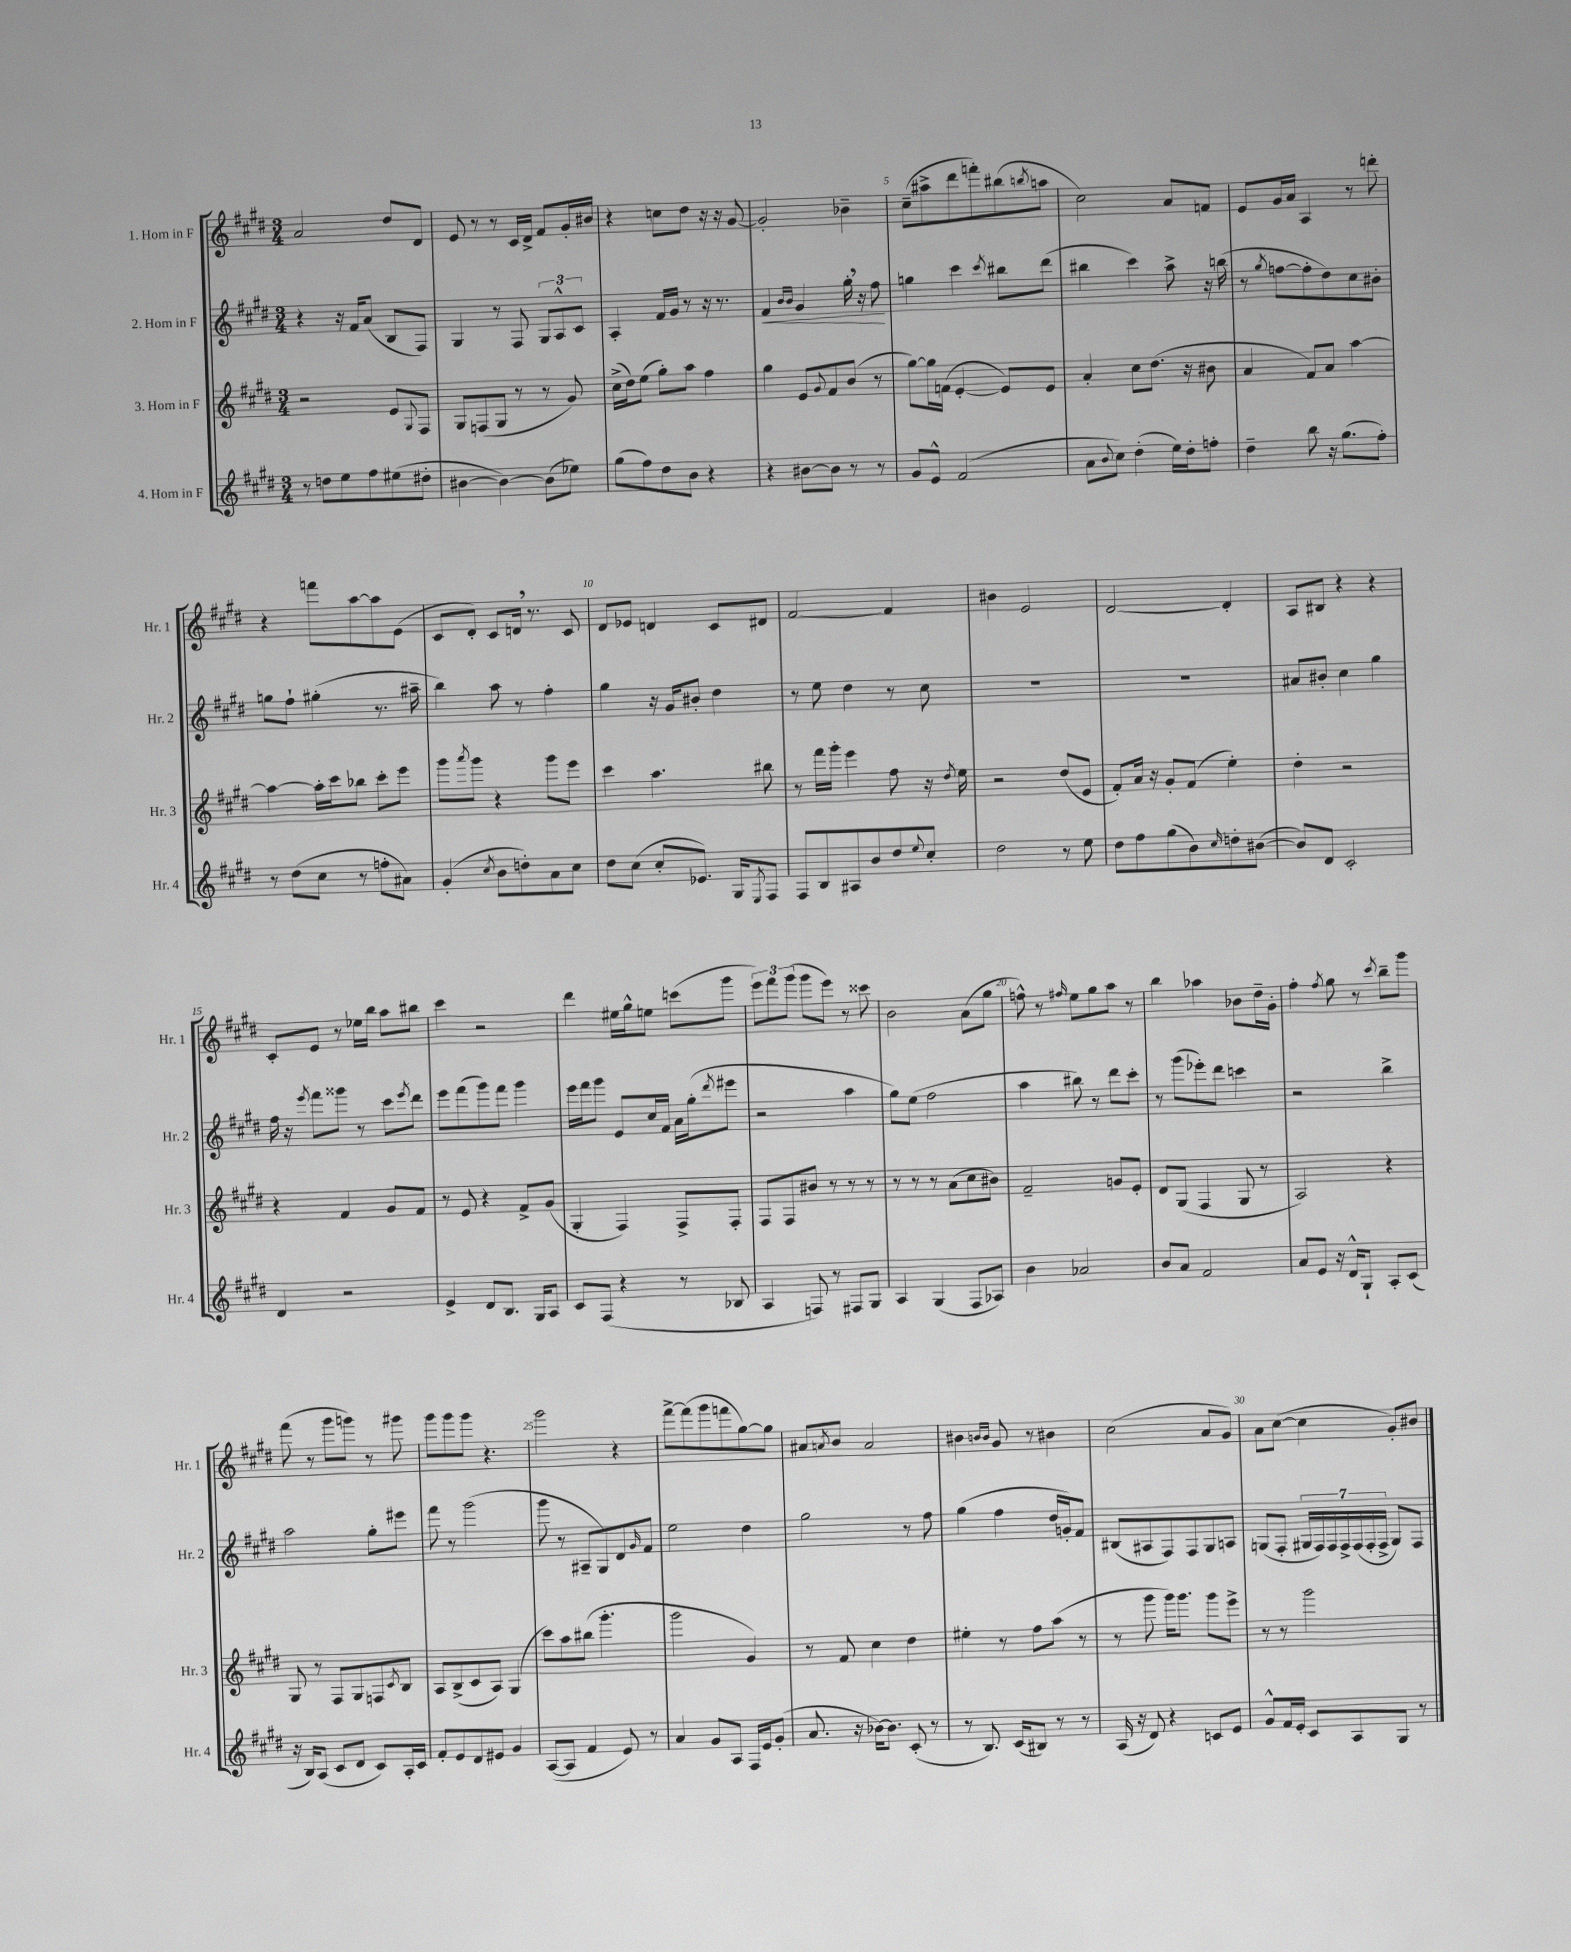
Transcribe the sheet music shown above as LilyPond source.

<<
\new StaffGroup <<
\new Staff = "s0" \with { instrumentName = "1. Horn in F" shortInstrumentName = "Hr. 1" } {
    \clef treble \key e \major \numericTimeSignature \time 3/4
    a'2 dis''8 dis'8 |
    e'8 r8 r8 cis'16 dis'16-> fis'8 gis'16-. bis'16 |
    r4 c''8 dis''8 r16 r16 gis'8~ |
    gis'2-. bes'4-- |
    cis''8--( ais''8-> dis'''8 f'''8-.) bis''8( \acciaccatura { b''8 } a''8 |
    cis''2) a'8 f'8 |
    e'8 gis'16 a'16 a4 r8 d'''8-. |
    r4 f'''8 a''8~ a''8 e'8( |
    cis'8 dis'8-.) cis'8 d'16 \breathe r8. cis'8 |
    dis'8 ees'8 d'4 cis'8 dis'8 |
    fis'2~ fis'4 |
    bis'4 e'2 |
    dis'2~ dis'4-. |
    a8 bis8 r4 r4 |
    cis'8-. e'8 r8 ees''16 b''16 a''8 bis''8 |
    cis'''4 r2 |
    dis'''4 eis''16 gis''16-^ e''8 c'''8( gis'''8 |
    \tuplet 3/2 { e'''8) fis'''8 gis'''8( } gis'''8 e'''8) r8 cisis'''8 |
    b'2 a'8( gis''8 |
    f''8-^) r8 \grace { fis''16 } e''8 gis''8 a''8 r8 |
    b''4 aes''4 bes'8 dis''16-- gis'16-. |
    fis''4-. \acciaccatura { fis''8 } gis''8 r8 \acciaccatura { cis'''8 } b''8-- gis'''8 |
    fis'''8( r8 gis'''8 g'''8) r8 gis'''8 |
    gis'''8 gis'''8 gis'''8 r4. |
    gis'''2 r4 |
    fis'''8~-> fis'''8( gis'''8 f'''8 gis''8~) gis''8 |
    ais'8 \acciaccatura { a'8 } b'8 a'2 |
    bis'4 \grace { b'16 b'16 } gis'8 r8 bis'4 |
    cis''2( a'8 gis'8) |
    a'8 cis''8~( cis''4 gis'8-.) bis'8 \bar "|." |
}
\new Staff = "s1" \with { instrumentName = "2. Horn in F" shortInstrumentName = "Hr. 2" } {
    \clef treble \key e \major \numericTimeSignature \time 3/4
    r4 r16 fis'16 a'8( b8 fis8) |
    gis4 r8 fis8 \tuplet 3/2 { gis8 a8-^ cis'8 } |
    a4-. fis'16 gis'16 r8 r16 r8. |
    fis'4\< \grace { b'16 b'16 } gis'4 gis''16-. \breathe r16 fis''8\! |
    g''4 cis'''4 \acciaccatura { cis'''8 } bis''8 dis'''8( |
    bis''4 cis'''4) a''8-> r16 b''16( |
    r8 \acciaccatura { gis''8 } f''8~ f''8-. dis''8) cis''8 bis'8-. |
    g''8 fis''8-! gis''4-.( r8. ais''16-- |
    b''4) a''8 r8 fis''4-. |
    gis''4 r16 gis'16 bis'8-. dis''4 |
    r8 e''8 dis''4 r8 cis''8 |
    R2. |
    R2. |
    ais'8 bis'8-. cis''4 gis''4 |
    fis''16 r16 \acciaccatura { e'''8 } fis'''8 gisis'''8 r8 cis'''8 \acciaccatura { e'''8 } dis'''8 |
    e'''8 fis'''8( gis'''8) fis'''8 gis'''4 |
    e'''16 fis'''16 gis'''8 e'8 cis''16 fis'16 a'16 gis''16-.( \acciaccatura { dis'''8 } eis'''8 |
    r2 a''4 |
    gis''8) e''8( fis''2 |
    a''4 bis''8) r8 dis'''8 cis'''8-. |
    r8 gis'''8( ees'''8-.) dis'''8 c'''4 |
    r2 b''4-> |
    a''2 gis''8-. eis'''8 |
    fis'''8 r8 gis'''2( |
    gis'''8 r8 ais8-- gis8) dis'8 \grace { gis'16 } fis'8 |
    e''2 dis''4 |
    gis''2 r8 fis''8 |
    gis''4( fis''4 dis''16 g'16-.) fis'8 |
    bis8( ais8 fis8) fis8 gis8 a8 |
    g8( fis8-. \tuplet 7/4 { gis16 fis16) fis16 fis16-> fis16( fis16-. fis16-> } gis8) fis8 \bar "|." |
}
\new Staff = "s2" \with { instrumentName = "3. Horn in F" shortInstrumentName = "Hr. 3" } {
    \clef treble \key e \major \numericTimeSignature \time 3/4
    r2 e'8 \appoggiatura { gis8 } fis8 |
    gis8 f8( gis8 r8 r8 gis'8) |
    cis''16->( dis''16) e''8( gis''8-.) a''8 fis''4 |
    gis''4 e'8 \appoggiatura { gis'8 } fis'8 b'8( r8 |
    gis''8~) gis''16 f'16( e'4~-. e'8) e'8 |
    a'4-. cis''8 dis''8.( r16 bis'8 |
    a'4 fis'8) a'8 a''4~ |
    a''4~ a''16-. cis'''16 bes''8 cis'''8-. e'''8 |
    gis'''8 \acciaccatura { a'''8 } gis'''8 r4 gis'''8 e'''8 |
    cis'''4 a''4. bis''8 |
    r8 fis'''16 gis'''16-. e'''4 fis''8 r16 \acciaccatura { dis''8 } e''16 |
    r2 dis''8( e'8 |
    fis'8-.) a'16 r16 gis'8-. fis'8( e''4-.) |
    dis''4-. r2 |
    r4 fis'4 gis'8 fis'8 |
    r8 e'8 r4 fis'8-> gis'8( |
    gis4-. fis4) fis8-> fis8-. |
    fis8 fis8 bis'8 r8 r8 r8 |
    r8 r8 r8 a'8( cis''8 bis'8) |
    fis'2-- g'8 e'8-. |
    dis'8 gis8( fis4 gis8 r8 |
    a2) r4 |
    gis8 r8 fis8 gis8 f8 \acciaccatura { cis'8 } b8 |
    a8 b8->( cis'8 a8) gis4( |
    cis'''8) a''8 bis''8( gis'''4.-. |
    gis'''2 gis'4) |
    r8 fis'8 cis''4 dis''4 |
    eis''4-. r8 fis''8 a''8( r8 |
    r8 gis'''8 gis'''16) gis'''8. gis'''8 e'''8-> |
    r8 r8 gis'''2 \bar "|." |
}
\new Staff = "s3" \with { instrumentName = "4. Horn in F" shortInstrumentName = "Hr. 4" } {
    \clef treble \key e \major \numericTimeSignature \time 3/4
    r8 d''8 e''8 fis''8 eis''8( dis''8-. |
    bis'4~ bis'4~) bis'8( ees''8) |
    gis''8( fis''8) dis''8 b'8 r4 |
    r4 bis'8~ bis'8 r8 r8 |
    gis'8 e'8-^ fis'2( |
    a'8 \appoggiatura { b'8 } cis''8) dis''4-.( e''16) dis''16-. f''8-. |
    dis''4-- b''8 r16 gis''8.( fis''8-.) |
    r8 dis''8( cis''8 r8 f''8-. ais'8) |
    gis'4-.( \acciaccatura { cis''8 } b'8 d''8-.) a'8 cis''8 |
    dis''8 cis''8( cis''8-. ees'8.) gis16 \acciaccatura { e8 } fis8 |
    fis8 b8 ais8 b'8 dis''8 \appoggiatura { e''8 } cis''8-. |
    dis''2 r8 e''8 |
    dis''8 fis''8 gis''8( b'8) \grace { cis''16 } d''8-. bis'8~( |
    bis'8) dis'8 cis'2-. |
    dis'4 r2 |
    e'4-> dis'8 b8. gis16 a8 |
    cis'8 fis8( r4 r8 bes8 |
    a4 f8) r8 fis8 gis8 |
    a4 gis4( fis8 aes8) |
    b'4 aes'2 |
    b'8 a'8 fis'2 |
    a'8 e'8 r16 dis'16-^ gis8-! a8-. cis'8( |
    r16 b16) a8( cis'8 dis'8 cis'8) a16-. cis'16 |
    fis'8-. e'8 dis'8 eis'8 gis'4 |
    a8~( a8 fis'4 e'8) r8 |
    a'4 gis'8 a8 fis16 e'16 gis'8-.( |
    a'8. r16 bes'16~) bes'8. cis'8-.( r8 |
    r8 b8.) cis'16( bis8) r8 r8 |
    a16( r16 dis'8) r4 c'8 e'8 |
    gis'8-^ fis'16 e'16-. cis'8 a8 gis8 r8 \bar "|." |
}
>>
>>
\layout { \context { \Score \override BarNumber.break-visibility = ##(#f #t #t) barNumberVisibility = #(every-nth-bar-number-visible 5) } }
